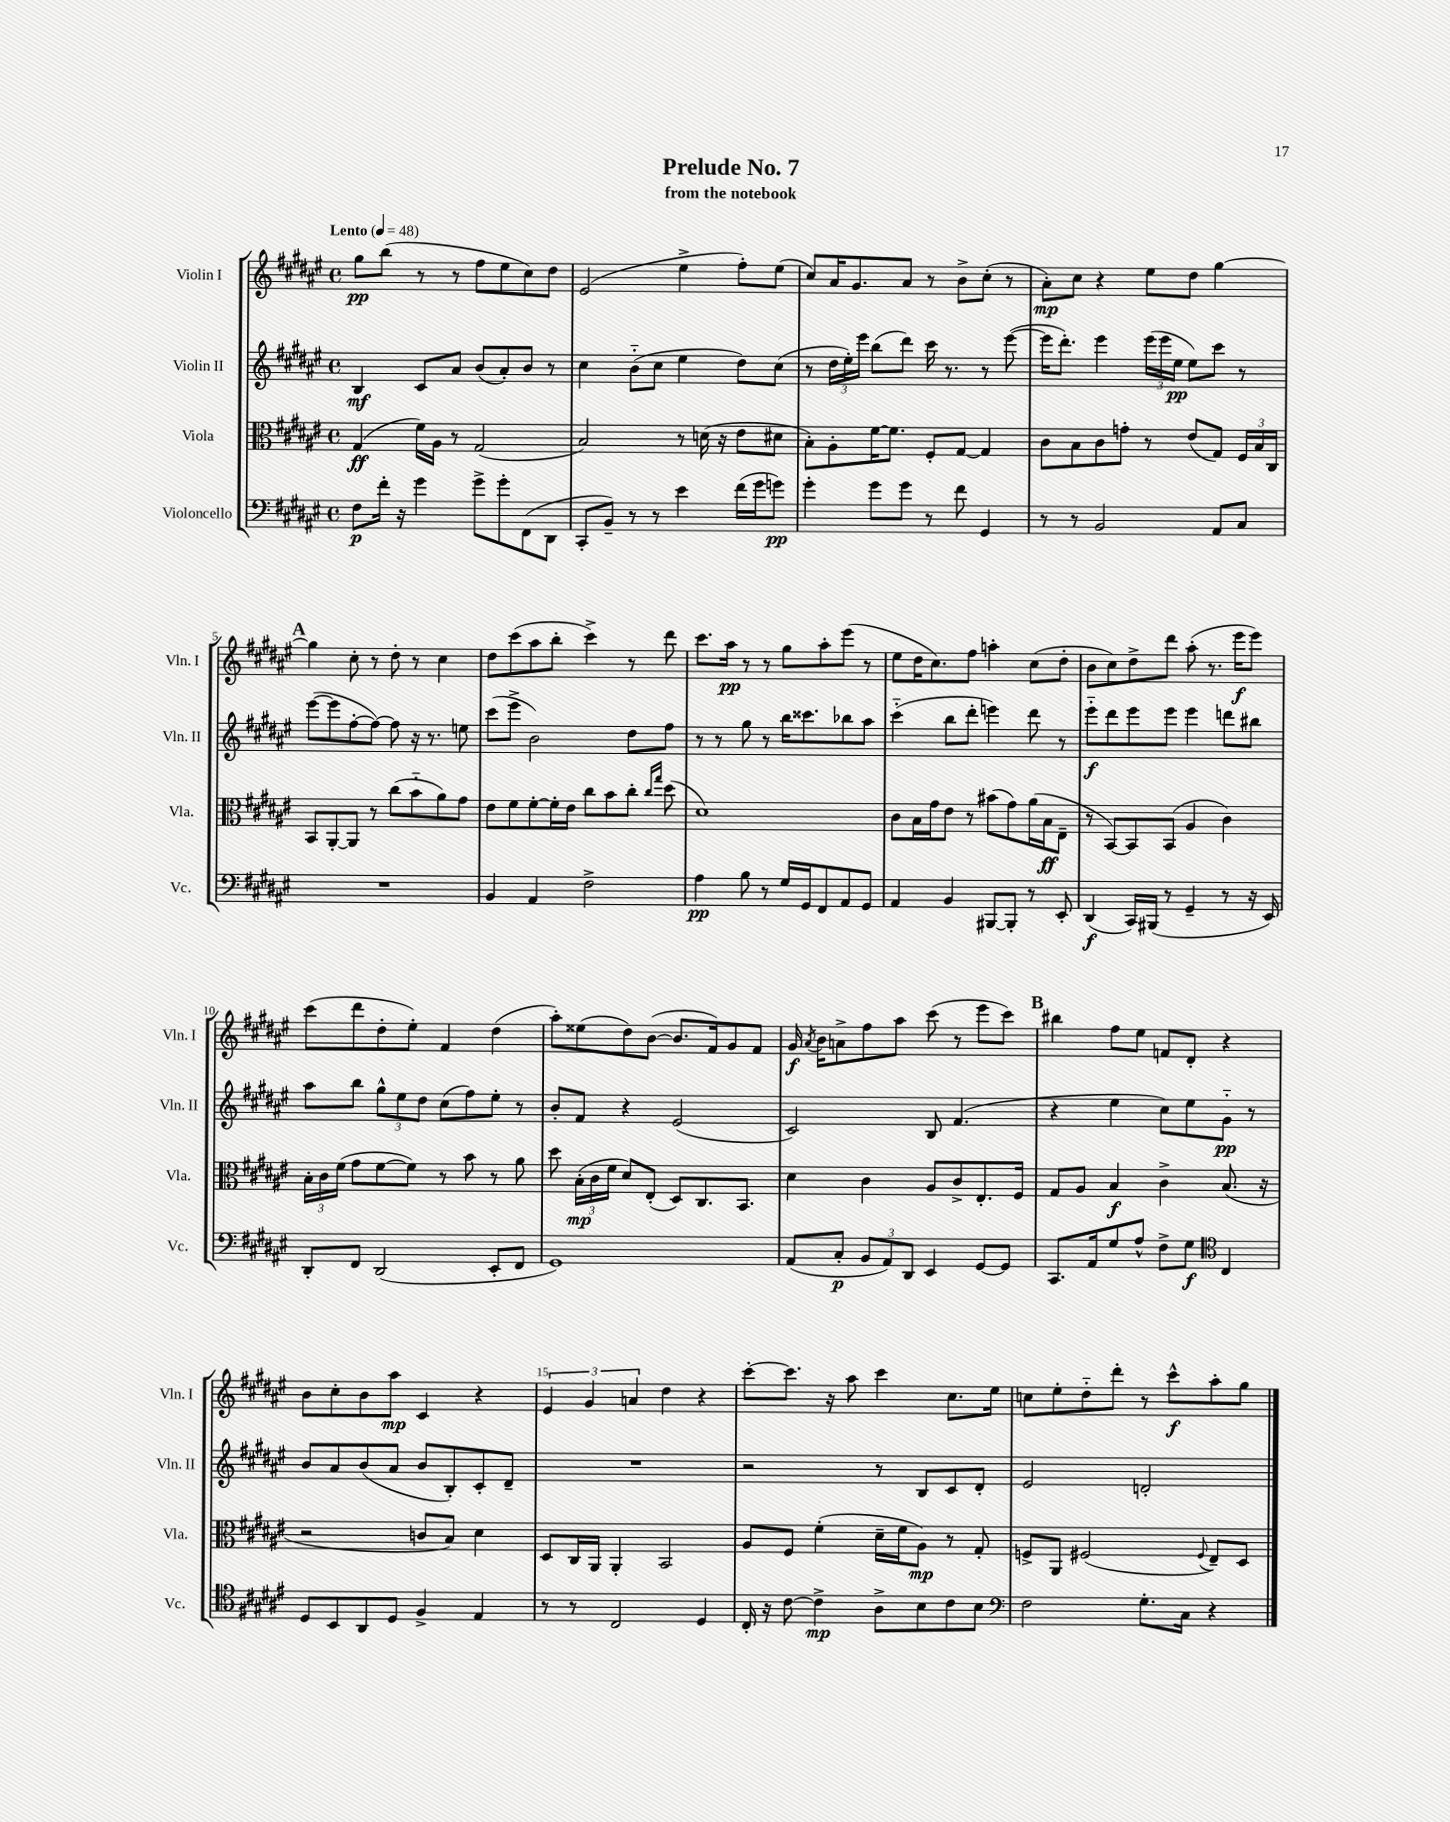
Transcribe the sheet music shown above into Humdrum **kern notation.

**kern	**dynam	**kern	**dynam	**kern	**dynam	**kern	**dynam
*part4	*part4	*part3	*part3	*part2	*part2	*part1	*part1
*staff4	*staff4	*staff3	*staff3	*staff2	*staff2	*staff1	*staff1
*I"Violoncello	*	*I"Viola	*	*I"Violin II	*	*I"Violin I	*
*I'Vc.	*	*I'Vla.	*	*I'Vln. II	*	*I'Vln. I	*
*clefF4	*	*clefC3	*	*clefG2	*	*clefG2	*
*k[f#c#g#d#a#e#]	*	*k[f#c#g#d#a#e#]	*	*k[f#c#g#d#a#e#]	*	*k[f#c#g#d#a#e#]	*
*M4/4	*	*M4/4	*	*M4/4	*	*M4/4	*
*met(c)	*	*met(c)	*	*met(c)	*	*met(c)	*
*MM48	*	*MM48	*	*MM48	*	*MM48	*
=1	=1	=1	=1	=1	=1	=1	=1
!	!	!	!	!	!	!LO:TX:a:B:t=Lento	!
8F#\L	p	(4G#/	ff	4B/	mf	8gg#\L	pp
16f#'\Jk	.	.	.	.	.	(8bb\J	.
16r	.	.	.	.	.	.	.
4g#\	.	16f#\LL)	.	8c#/L	.	8r	.
.	.	16A#\JJ	.	.	.	.	.
.	.	8r	.	8a#/J	.	8r	.
8g#^\L	.	(2G#/	.	(8b/L	.	8ff#\L	.
8g#'\	.	.	.	8a#'/)	.	8ee#\	.
(8FF#\	.	.	.	8b/J	.	8cc#\)	.
8DD#\J	.	.	.	8r	.	8dd#\J	.
=2	=2	=2	=2	=2	=2	=2	=2
8CC#'/L	.	2B/)	.	4cc#\	.	(2e#/	.
8BB~/J)	.	.	.	.	.	.	.
8r	.	.	.	(8b\L	.	.	.
8r	.	.	.	8cc#\J	.	.	.
4e#\	.	8r	.	4ee#\	.	4ee#^\	.
.	.	(16dn\	.	.	.	.	.
.	.	16r	.	.	.	.	.
(16f#\LL	.	8e#\L	.	8dd#\L)	.	8ff#'\L)	.
16g#\J	.	.	.	.	.	.	.
8gn\J)	pp	8d#X\J	.	(8cc#\J	.	(8ee#\J	.
=3	=3	=3	=3	=3	=3	=3	=3
4g#'\	.	8B'\L)	.	8r	.	8cc#/L)	.
.	.	8A#'\	.	24dd#\LL	.	16a#/K	.
.	.	.	.	24ee#'\)	.	.	.
.	.	.	.	.	.	8.g#/	.
.	.	.	.	24eee#\JJ	.	.	.
8g#\L	.	[16f#\K	.	(8bb\L	.	.	.
.	.	8.f#\J]	.	.	.	.	.
8g#\J	.	.	.	8ddd#\J)	.	8a#/J	.
8r	.	8F#'/L	.	16ccc#\	.	8r	.
.	.	.	.	8.r	.	.	.
8f#\	.	[8G#/J	.	.	.	8b^\L	.
4GG#/	.	4G#/]	.	8r	.	(8cc#'\J	.
.	.	.	.	([8eee#\	.	8r	.
=4	=4	=4	=4	=4	=4	=4	=4
8r	.	8c#\L	.	16eee#\KL]	.	8a#'\L)	mp
.	.	.	.	8.ddd#'\J)	.	.	.
8r	.	8B\	.	.	.	8cc#\J	.
2BB/	.	8c#\	.	4eee#\	.	4r	.
.	.	8gn'\J	.	.	.	.	.
.	.	8r	.	(24eee#\LL	.	8ee#\L	.
.	.	.	.	24eee#\	.	.	.
.	.	.	.	24ee#\JJ	pp	.	.
.	.	(8e#/L	.	8ee#\L)	.	8dd#\J	.
8AA#/L	.	8G#/J)	.	8ccc#\J	.	[4gg#\	.
8C#/J	.	24F#/LL	.	8r	.	.	.
.	.	24B/	.	.	.	.	.
.	.	24C#/JJ	.	.	.	.	.
!!LO:LB:g=z
!!LO:REH:place=s1:t=A
=5	=5	=5	=5	=5	=5	=5	=5
1r	.	8BB/L	.	([8eee#\L	.	4gg#\]	.
.	.	[8AA#'/	.	8eee#\]	.	.	.
.	.	8AA#/J]	.	[8ff#'\	.	8cc#'\	.
.	.	8r	.	8ff#\J_)	.	8r	.
.	.	(8cc#\L	.	8ff#\]	.	8dd#'\	.
.	.	8b\	.	16r	.	8r	.
.	.	.	.	8.r	.	.	.
.	.	8a#\)	.	.	.	4cc#\	.
.	.	8g#\J	.	8een\	.	.	.
=6	=6	=6	=6	=6	=6	=6	=6
4BB/	.	8e#\L	.	(8ccc#\L	.	8dd#\L	.
.	.	8f#\	.	8eee#^\J	.	(8ccc#\	.
4AA#/	.	[8f#'\	.	2b\)	.	8aa#\	.
.	.	16f#'\L]	.	.	.	8bb'\J	.
.	.	16e#\JJ	.	.	.	.	.
2F#^\	.	8cc#\L	.	.	.	4ccc#^\)	.
.	.	8b\	.	.	.	.	.
.	.	8cc#'\J	.	8dd#\L	.	8r	.
.	.	16qqcc#/LL	.	.	.	.	.
.	.	16qqgg#/JJ	.	.	.	.	.
.	.	(8dd#\	.	8ff#\J	.	8ddd#\	.
=7	=7	=7	=7	=7	=7	=7	=7
4A#\	pp	1d#)	.	8r	.	8.ccc#\L	.
.	.	.	.	8r	.	.	.
.	.	.	.	.	.	16aa#\Jk	pp
8B\	.	.	.	8gg#\	.	8r	.
8r	.	.	.	8r	.	8r	.
16G#/LL	.	.	.	16bb\KL	.	8gg#\L	.
16GG#/J	.	.	.	8.ccc##X\	.	.	.
8FF#/	.	.	.	.	.	8aa#'\	.
8AA#/	.	.	.	8bb-X\	.	(8eee#\J	.
8GG#/J	.	.	.	8aa#\J	.	8r	.
=8	=8	=8	=8	=8	=8	=8	=8
4AA#/	.	8c#\L	.	(4ccc#\	.	8ee#\L	.
.	.	16B\L	.	.	.	16dd#\K	.
.	.	16g#\J	.	.	.	8.cc#\)	.
4BB/	.	8e#\J	.	8bb\L	.	.	.
.	.	8r	.	8ddd#'\J	.	8ff#\J	.
[8BBB#X/L	.	(8b#X\L	.	4eeen\)	.	4aan'\	.
8BBB#'/J]	.	8g#\)	.	.	.	.	.
8r	.	(16a#\L	.	8ddd#\	.	(8cc#\L	.
.	.	16B\J	ff	.	.	.	.
8EE#'/	.	8E#~\J	.	8r	.	8dd#'\J	.
=9	=9	=9	=9	=9	=9	=9	=9
(4DD#/	f	8r	.	8eee#\L	f	8b\L	.
.	.	[8BB/L)	.	8ddd#\	.	8cc#\)	.
16CC#/LL)	.	8BB/]	.	8eee#\	.	8dd#^\	.
(16BBB#X/JJ	.	.	.	.	.	.	.
8r	.	(8BB/J	.	8eee#\J	.	8ddd#\J	.
4GG#~/	.	4A#/	.	4eee#\	.	(8aa#'\	.
.	.	.	.	.	.	8.r	.
8r	.	4c#\)	.	8dddn\L	.	.	.
.	.	.	.	.	.	16eee#\KL	f
16r	.	.	.	8bb#X\J	.	8eee#\J)	.
16EE#/)	.	.	.	.	.	.	.
!!LO:LB:g=z
=10	=10	=10	=10	=10	=10	=10	=10
8DD#'/L	.	24B'\LL	.	8aa#\L	.	(8ccc#\L	.
.	.	24c#\	.	.	.	.	.
.	.	(24f#\JJ	.	.	.	.	.
8FF#/J	.	8g#\L	.	8bb\J	.	8ddd#\	.
(2DD#/	.	[8f#\	.	12gg#^^\L	.	8dd#'\	.
.	.	.	.	12ee#\	.	.	.
.	.	8f#\J])	.	.	.	8ee#'\J)	.
.	.	.	.	12dd#\J	.	.	.
.	.	8r	.	(8cc#\L	.	4f#/	.
.	.	8b\	.	8ff#\)	.	.	.
8EE#'/L	.	8r	.	8ee#'\J	.	(4dd#\	.
8FF#/J	.	8a#\	.	8r	.	.	.
=11	=11	=11	=11	=11	=11	=11	=11
1GG#)	.	8dd#\	.	8b'/L	.	8aa#'\L)	.
.	.	(24B'\LL	mp	8f#/J	.	(8ee##X\	.
.	.	24c#\	.	.	.	.	.
.	.	24f#\JJ	.	.	.	.	.
.	.	8d#/L)	.	4r	.	8dd#\)	.
.	.	(8E#'/J	.	.	.	([8b\J	.
.	.	8D#/L)	.	(2e#/	.	8.b/L]	.
.	.	8.C#/	.	.	.	.	.
.	.	.	.	.	.	16f#/k)	.
.	.	.	.	.	.	8g#/	.
.	.	8.BB/J	.	.	.	.	.
.	.	.	.	.	.	8f#/J	.
=12	=12	=12	=12	=12	=12	=12	=12
(8AA#/L	.	4d#\	.	2c#/)	.	16g#/	f
.	.	.	.	.	.	8qa#/	.
.	.	.	.	.	.	16b\KL	.
8C#'/J	p	.	.	.	.	8an^\	.
12BB/L	.	4c#\	.	.	.	8ff#\	.
12AA#/)	.	.	.	.	.	.	.
.	.	.	.	.	.	8aa#\J	.
12DD#/J	.	.	.	.	.	.	.
4EE#/	.	8A#/L	.	8B/	.	(8ccc#\	.
.	.	8c#^/	.	(4.f#/	.	8r	.
[8GG#/L	.	8.E#'/	.	.	.	8eee#\L	.
8GG#/J]	.	.	.	.	.	8ccc#\J)	.
.	.	16F#/Jk	.	.	.	.	.
!!LO:REH:place=s1:t=B
=13	=13	=13	=13	=13	=13	=13	=13
8.CC#/L	.	8G#/L	.	4r	.	4bb#X\	.
.	.	8A#/J	.	.	.	.	.
16AA#/k	.	.	.	.	.	.	.
8G#/	.	4B/	f	4ee#\	.	8ff#\L	.
8A#^^/J	.	.	.	.	.	8ee#\J	.
8F#^\L	.	4c#^\	.	8cc#\L)	.	8fn/L	.
8G#\J	f	.	.	8ee#\	.	8d#'/J	.
*clefC4	*	*	*	*	*	*	*
4C#/	.	(8.B/	.	8g#\J	pp	4r	.
.	.	.	.	8r	.	.	.
.	.	16r	.	.	.	.	.
!!LO:LB:g=z
=14	=14	=14	=14	=14	=14	=14	=14
8D#/L	.	2r	.	8b/L	.	8b\L	.
8BB/	.	.	.	8a#/	.	8cc#'\	.
8AA#/	.	.	.	(8b/	.	8b\	.
8D#/J	.	.	.	8a#/J	.	8aa#\J	mp
4F#^/	.	8cn/L	.	8b/L	.	4c#/	.
.	.	8B/J)	.	8B'/)	.	.	.
4E#/	.	4d#\	.	8c#'/	.	4r	.
.	.	.	.	8d#~/J	.	.	.
=15	=15	=15	=15	=15	=15	=15	=15
8r	.	8D#/L	.	1r	.	6e#/	.
8r	.	16C#/L	.	.	.	.	.
.	.	.	.	.	.	6g#/	.
.	.	16AA#/JJ	.	.	.	.	.
2C#/	.	4AA#'/	.	.	.	.	.
.	.	.	.	.	.	6an/	.
.	.	2BB/	.	.	.	4dd#\	.
4D#/	.	.	.	.	.	4r	.
=16	=16	=16	=16	=16	=16	=16	=16
16C#'/	.	8A#/L	.	2r	.	[8ccc#'\L	.
16r	.	.	.	.	.	.	.
[8c#\	.	8F#/J	.	.	.	8.ccc#\J]	.
4c#^\]	mp	(4f#'\	.	.	.	.	.
.	.	.	.	.	.	16r	.
.	.	.	.	.	.	8aa#\	.
8A#^\L	.	16d#~\LL	.	8r	.	4ccc#\	.
.	.	16f#\J	.	.	.	.	.
8B\	.	8A#\J)	mp	8B/L	.	.	.
8c#\	.	8r	.	8c#/	.	8.cc#\L	.
8B\J	.	8G#'/	.	8d#'/J	.	.	.
.	.	.	.	.	.	16ee#\Jk	.
=17	=17	=17	=17	=17	=17	=17	=17
*clefF4	*	*	*	*	*	*	*
2F#\	.	8Fn^/L	.	2e#/	.	8ccn\L	.
.	.	8AA#/J	.	.	.	8ee#'\	.
.	.	(2F#X/	.	.	.	8dd#\	.
.	.	.	.	.	.	8ddd#'\J	.
8.G#'\L	.	.	.	2dn'/	.	8r	.
.	.	.	.	.	.	8ccc#^^\L	f
16C#\Jk	.	.	.	.	.	.	.
.	.	8qqF#/	.	.	.	.	.
4r	.	8E#~/L)	.	.	.	8aa#'\	.
.	.	8D#/J	.	.	.	8gg#\J	.
==	==	==	==	==	==	==	==
*-	*-	*-	*-	*-	*-	*-	*-
